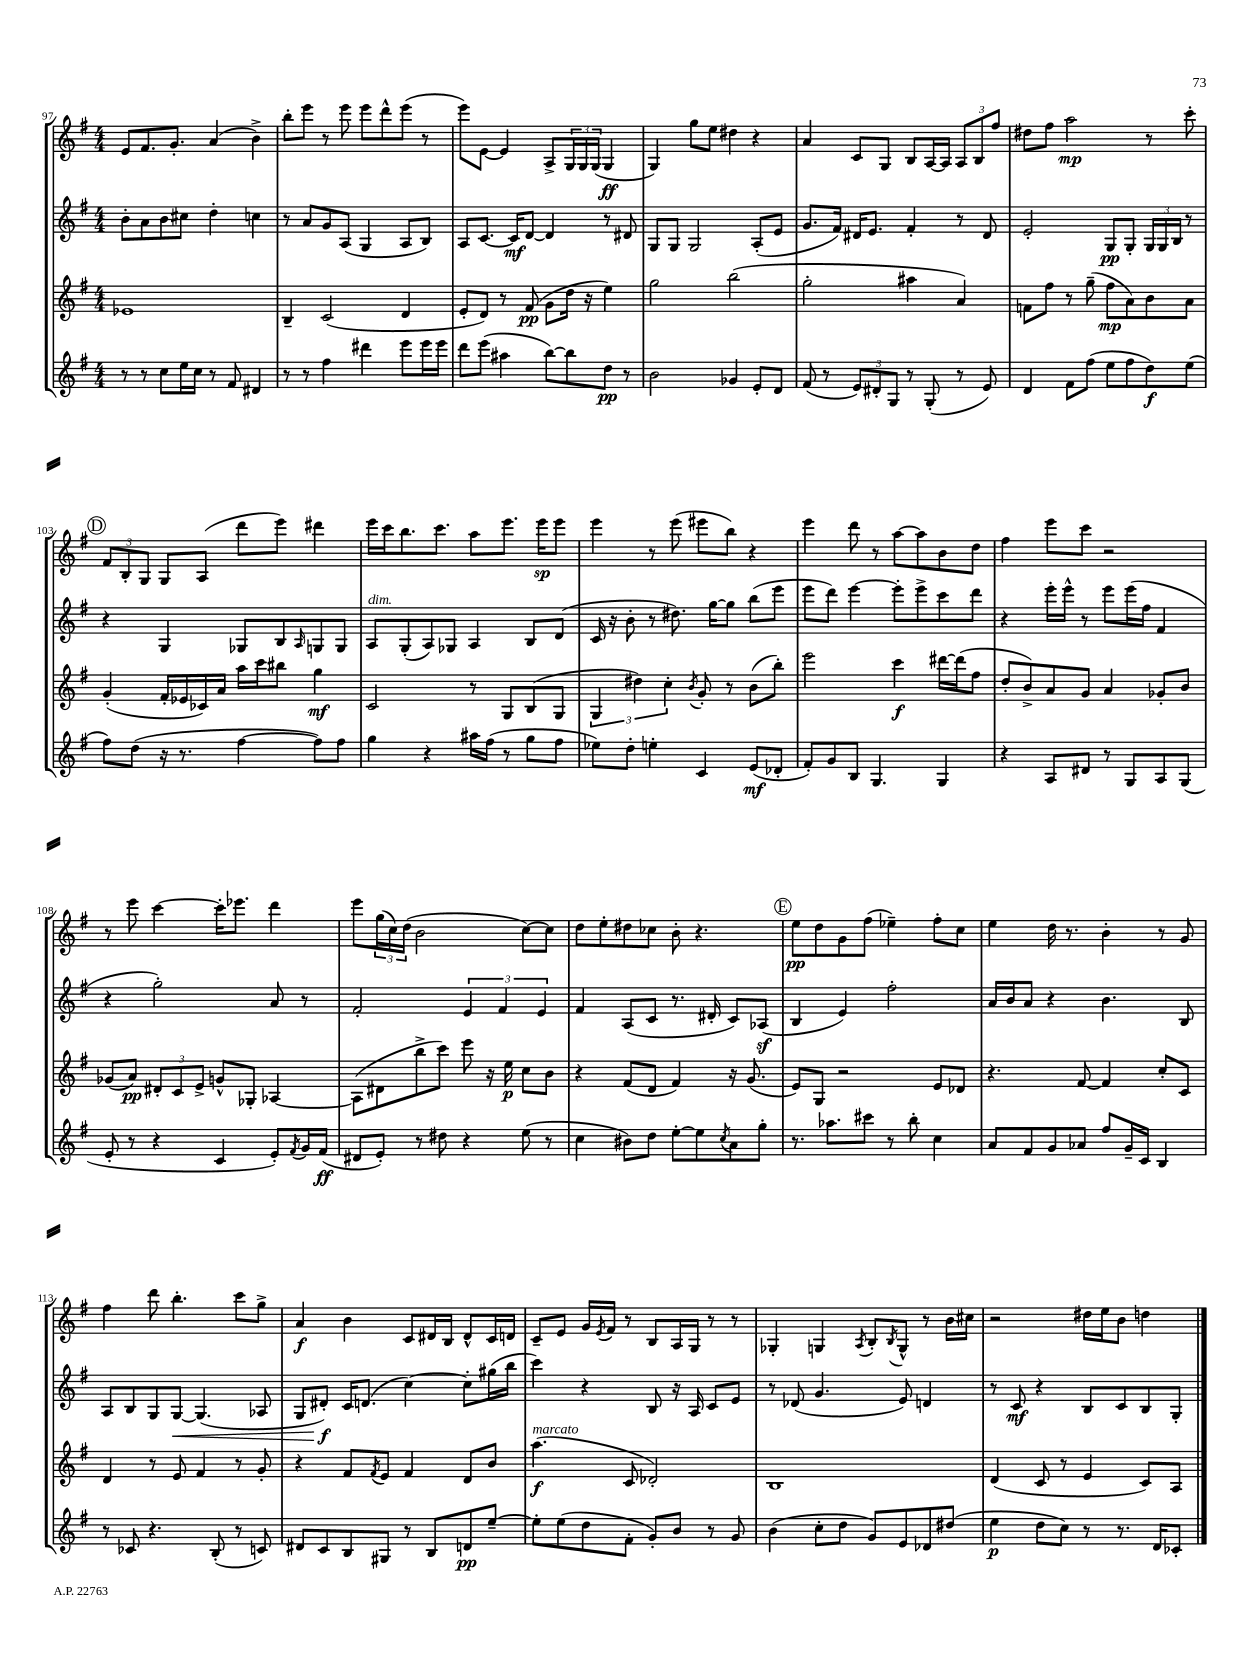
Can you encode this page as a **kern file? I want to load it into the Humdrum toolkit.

**kern	**dynam	**kern	**dynam	**kern	**dynam	**kern	**dynam
*part4	*part4	*part3	*part3	*part2	*part2	*part1	*part1
*staff4	*staff4	*staff3	*staff3	*staff2	*staff2	*staff1	*staff1
*clefG2	*	*clefG2	*	*clefG2	*	*clefG2	*
*k[f#]	*	*k[f#]	*	*k[f#]	*	*k[f#]	*
*M4/4	*	*M4/4	*	*M4/4	*	*M4/4	*
=97	=97	=97	=97	=97	=97	=97	=97
8r	.	1e-X	.	8b'\L	.	8e/L	.
8r	.	.	.	8a\	.	8.f#/	.
8cc\L	.	.	.	8b\	.	.	.
.	.	.	.	.	.	8.g'/J	.
16ee\L	.	.	.	8cc#X\J	.	.	.
16cc\JJ	.	.	.	.	.	.	.
8r	.	.	.	4dd'\	.	(4a/	.
8f#/	.	.	.	.	.	.	.
4d#X/	.	.	.	4ccn\	.	4b^\)	.
=98	=98	=98	=98	=98	=98	=98	=98
8r	.	4B~/	.	8r	.	8bb'\L	.
8r	.	.	.	8a/L	.	8eee\J	.
4ff#\	.	(2c/	.	8g/	.	8r	.
.	.	.	.	(8A/J	.	8eee\	.
4ddd#X\	.	.	.	4G/	.	8eee\L	.
.	.	.	.	.	.	8ddd^^\	.
8eee\L	.	4d/	.	8A/L	.	(8eee\J	.
16eee\L	.	.	.	8B/J)	.	8r	.
16eee\JJ	.	.	.	.	.	.	.
=99	=99	=99	=99	=99	=99	=99	=99
8ddd\L	.	8e'/L	.	8A/L	.	8eee\L)	.
(8eee\J	.	8d/J)	.	[8.c/J	.	[8e\J	.
4aa#X\	.	8r	.	.	.	4e/]	.
.	.	.	.	16c/KL]	mf	.	.
.	.	(8f#/	pp	[8d/J	.	.	.
[8bb\L)	.	8g\L	.	4d/]	.	8A^/L	.
8bb\]	.	16dd\Jk	.	.	.	24G/L	.
.	.	.	.	.	.	24G/	.
.	.	16r	.	.	.	.	.
.	.	.	.	.	.	(24G/JJ	.
8dd\J	pp	4ee\)	.	8r	.	4G/	ff
8r	.	.	.	8d#X/	.	.	.
=100	=100	=100	=100	=100	=100	=100	=100
2b\	.	2gg\	.	8G/L	.	4G/)	.
.	.	.	.	8G/J	.	.	.
.	.	.	.	2G/	.	8gg\L	.
.	.	.	.	.	.	8ee\J	.
4g-X/	.	(2bb\	.	.	.	4dd#X\	.
8e'/L	.	.	.	(8A'/L	.	4r	.
8d/J	.	.	.	8e/J	.	.	.
=101	=101	=101	=101	=101	=101	=101	=101
(8f#/	.	2gg'\	.	8.g/L	.	4a/	.
8r	.	.	.	.	.	.	.
.	.	.	.	16f#/Jk)	.	.	.
12e/L)	.	.	.	16d#X/KL	.	8c/L	.
.	.	.	.	8.e/J	.	.	.
12d#X'/	.	.	.	.	.	.	.
.	.	.	.	.	.	8G/J	.
12G/J	.	.	.	.	.	.	.
8r	.	4aa#X\	.	4f#'/	.	8B/L	.
(8G'/	.	.	.	.	.	[16A/L	.
.	.	.	.	.	.	16A/JJ]	.
8r	.	4a/)	.	8r	.	12A/L	.
.	.	.	.	.	.	12B/	.
8e/)	.	.	.	8d#/	.	.	.
.	.	.	.	.	.	12ff#/J	.
=102	=102	=102	=102	=102	=102	=102	=102
4d/	.	8fn\L	.	2e'/	.	8dd#X\L	.
.	.	8ff#\J	.	.	.	8ff#\J	.
8f#\L	.	8r	.	.	.	2aa\	mp
(8ff#\J	.	(8gg~\	.	.	.	.	.
8ee\L	.	8ff#\L	mp	8G/L	pp	.	.
8ff#\	.	8a\)	.	8G'/J	.	.	.
8dd\)	f	8b\	.	24G/LL	.	8r	.
.	.	.	.	24G/	.	.	.
.	.	.	.	24B/JJ	.	.	.
(8ee\J	.	8a\J	.	8r	.	8ccc'\	.
!!LO:LB:g=z
!!LO:REH:place=s1:t=D
=103	=103	=103	=103	=103	=103	=103	=103
8ff#\L)	.	(4g'/	.	4r	.	12f#/L	.
.	.	.	.	.	.	12B'/	.
(8dd\J	.	.	.	.	.	.	.
.	.	.	.	.	.	12G/J	.
16r	.	16f#'/LL	.	4G/	.	8G/L	.
8.r	.	16e-X/	.	.	.	.	.
.	.	16c-X/)	.	.	.	(8A/J	.
.	.	16a/JJ	.	.	.	.	.
[4ff#\	.	16aa\LL	.	8G-X/L	.	8ddd\L	.
.	.	16ccc\J	.	.	.	.	.
.	.	8bb#X\J	.	8B/	.	8eee\J)	.
.	.	.	.	16qqA/	.	.	.
8ff#\L])	.	4gg\	mf	8Gn/	.	4ddd#X\	.
8ff#\J	.	.	.	8G/J	.	.	.
=104	=104	=104	=104	=104	=104	=104	=104
!	!	!	!	!LO:TX:a:i:t=dim.	!	!	!
4gg\	.	2c/	.	8A/L	.	16eee\LL	.
.	.	.	.	.	.	16ccc\J	.
.	.	.	.	(8G'/	.	8.bb\	.
4r	.	.	.	8A/)	.	.	.
.	.	.	.	.	.	8.ccc\J	.
.	.	.	.	8G-X/J	.	.	.
16aa#X\LL	.	8r	.	4A/	.	8aa\L	.
(16ff#\JJ	.	.	.	.	.	.	.
8r	.	8G/L	.	.	.	8.eee\J	.
8gg\L	.	(8B/	.	8B/L	.	.	.
.	.	.	.	.	.	16eee\KL	sp
8ff#\J	.	8G/J	.	(8d/J	.	8eee\J	.
=105	=105	=105	=105	=105	=105	=105	=105
8ee-X\L)	.	6G/	.	16c/	.	4eee\	.
.	.	.	.	16r	.	.	.
8dd'\J	.	.	.	8b'\	.	.	.
.	.	6dd#X\)	.	.	.	.	.
4een'\	.	.	.	8r	.	8r	.
.	.	6cc'\	.	.	.	.	.
.	.	.	.	8.dd#X\)	.	(8eee\	.
.	.	8qb/	.	.	.	.	.
4c/	.	8g'/	.	.	.	8eee#X\L	.
.	.	.	.	[16gg\KL	.	.	.
.	.	8r	.	8gg\J]	.	8bb\J)	.
(8e/L	mf	(8b\L	.	(8bb\L	.	4r	.
8d-X'/J	.	8bb'\J)	.	8eee\J	.	.	.
=106	=106	=106	=106	=106	=106	=106	=106
8f#'/L)	.	2eee\	.	8eee\L	.	4eee\	.
8g/	.	.	.	8ddd\J)	.	.	.
8B/J	.	.	.	[4eee\	.	8ddd\	.
4.G/	.	.	.	.	.	8r	.
.	.	4ccc\	f	8eee'\L]	.	[8aa\L	.
.	.	.	.	8eee^\	.	8aa\]	.
4G/	.	[16ddd#X\LL	.	8ccc\	.	8b\	.
.	.	(16ddd#\J]	.	.	.	.	.
.	.	8ff#\J	.	8ddd\J	.	8dd\J	.
=107	=107	=107	=107	=107	=107	=107	=107
4r	.	8dd'/L	.	4r	.	4ff#\	.
.	.	8b^/)	.	.	.	.	.
8A/L	.	8a/	.	16eee'\LL	.	8eee\L	.
.	.	.	.	16eee^^\JJ	.	.	.
8d#X/J	.	8g/J	.	8r	.	8ccc\J	.
8r	.	4a/	.	8eee\L	.	2r	.
8G/L	.	.	.	(16eee\L	.	.	.
.	.	.	.	16ff#\JJ	.	.	.
8A/	.	8g-X'/L	.	4f#/	.	.	.
(8G/J	.	8b/J	.	.	.	.	.
!!LO:LB:g=z
=108	=108	=108	=108	=108	=108	=108	=108
8e'/	.	(8g-X/L	.	4r	.	8r	.
8r	.	8a/J)	pp	.	.	8eee\	.
4r	.	12d#X'/L	.	2gg'\)	.	[4ccc\	.
.	.	12c/	.	.	.	.	.
.	.	12e^/J	.	.	.	.	.
4c/	.	8gn^^/L	.	.	.	16ccc'\KL]	.
.	.	.	.	.	.	8.eee-X\J	.
.	.	8G-X'/J	.	.	.	.	.
8e'/L)	.	[4A-X/	.	8a/	.	4ddd\	.
8qf#/	.	.	.	.	.	.	.
16g/L	.	.	.	8r	.	.	.
(16f#/JJ	ff	.	.	.	.	.	.
=109	=109	=109	=109	=109	=109	=109	=109
8d#X/L	.	(8A-\L]	.	2f#'/	.	8eee\L	.
8e'/J)	.	8d#X\	.	.	.	(24gg\L	.
.	.	.	.	.	.	24cc\)	.
.	.	.	.	.	.	(24dd\JJ	.
8r	.	8bb^\	.	.	.	2b\	.
8dd#X\	.	8ccc\J)	.	.	.	.	.
4r	.	8eee\	.	6e/	.	.	.
.	.	16r	.	.	.	.	.
.	.	.	.	6f#/	.	.	.
.	.	16ee\	p	.	.	.	.
(8ee\	.	8cc\L	.	.	.	[8cc\L)	.
.	.	.	.	6e/	.	.	.
8r	.	8b\J	.	.	.	8cc\J]	.
=110	=110	=110	=110	=110	=110	=110	=110
4cc\	.	4r	.	4f#/	.	8dd\L	.
.	.	.	.	.	.	8ee'\	.
8b#X\L)	.	(8f#/L	.	(8A/L	.	8dd#X\	.
8dd\J	.	8d/J	.	8c/J	.	8cc-X\J	.
[8ee'\L	.	4f#/)	.	8.r	.	8b'\	.
8ee\]	.	.	.	.	.	4.r	.
.	.	.	.	16d#X'/	.	.	.
8qcc/	.	.	.	.	.	.	.
8a\	.	16r	.	8c/L)	.	.	.
.	.	(8.g/	.	.	.	.	.
8gg'\J	.	.	.	(8A-Xz/J	.	.	.
!!LO:REH:place=s1:t=E
=111	=111	=111	=111	=111	=111	=111	=111
8.r	.	8e/L)	.	4B/	.	8ee\L	pp
.	.	8G/J	.	.	.	8dd\	.
8.aa-X\L	.	.	.	.	.	.	.
.	.	2r	.	4e/)	.	8g\	.
8ccc#X\J	.	.	.	.	.	(8ff#\J	.
8r	.	.	.	2ff#'\	.	4ee-X~\)	.
8bb'\	.	.	.	.	.	.	.
4cc\	.	8e/L	.	.	.	8ff#'\L	.
.	.	8d-X/J	.	.	.	8cc\J	.
=112	=112	=112	=112	=112	=112	=112	=112
8a/L	.	4.r	.	16a/LL	.	4ee\	.
.	.	.	.	16b/J	.	.	.
8f#/	.	.	.	8a/J	.	.	.
8g/	.	.	.	4r	.	16dd\	.
.	.	.	.	.	.	8.r	.
8a-X/J	.	[8f#/	.	.	.	.	.
8ff#/L	.	4f#/]	.	4.b\	.	4b'\	.
16g~/L	.	.	.	.	.	.	.
16c/JJ	.	.	.	.	.	.	.
4B/	.	8cc'/L	.	.	.	8r	.
.	.	8c/J	.	8B/	.	8g/	.
!!LO:LB:g=z
=113	=113	=113	=113	=113	=113	=113	=113
8r	.	4d/	.	8A/L	.	4ff#\	.
8c-X/	.	.	.	8B/	.	.	.
4.r	.	8r	.	8G/	.	8ddd\	.
!	!	!	!	!	!LO:HP:b	!	!
.	.	8e/	.	[8G/J	<	4.bb'\	.
.	.	4f#/	.	(4.G/]	.	.	.
(8B'/	.	.	.	.	.	.	.
8r	.	8r	.	.	.	8ccc\L	.
8cn/)	.	8g'/	.	8A-X/	.	8gg^\J	.
=114	=114	=114	=114	=114	=114	=114	=114
8d#X/L	.	4r	.	8G/L	.	4a/	f
8c/	.	.	.	8d#X'/J)	f	.	.
8B/	.	8f#/L	.	16c/KL	[	4b\	.
.	.	.	.	(8.dn/J	.	.	.
.	.	8qf#/	.	.	.	.	.
8G#X/J	.	8e/J	.	.	.	.	.
8r	.	4f#/	.	[4cc\)	.	8c/L	.
8B/L	.	.	.	.	.	16d#X/L	.
.	.	.	.	.	.	16B/JJ	.
8dn/	pp	8d/L	.	8cc'\L]	.	8d#^^/L	.
[8ee~/J	.	8b/J	.	(16gg#X\L	.	16c/L	.
.	.	.	.	16bb\JJ	.	16dn/JJ	.
=115	=115	=115	=115	=115	=115	=115	=115
!	!	!LO:TX:a:i:t=marcato	!	!	!	!	!
8ee'\L]	.	(4.aa\	f	4ccc\)	.	8c~/L	.
(8ee\	.	.	.	.	.	8e/J	.
8dd\	.	.	.	4r	.	16g/LL	.
.	.	.	.	.	.	8qe/	.
.	.	.	.	.	.	16f#/JJ	.
8f#'\J	.	8c/	.	.	.	8r	.
8g'/L)	.	2d-X'/)	.	8B/	.	8B/L	.
8b/J	.	.	.	16r	.	16A/L	.
.	.	.	.	16A/	.	16G/JJ	.
8r	.	.	.	8c/L	.	8r	.
8g/	.	.	.	8e/J	.	8r	.
=116	=116	=116	=116	=116	=116	=116	=116
(4b\	.	1B	.	8r	.	4G-X'/	.
.	.	.	.	(8d-X/	.	.	.
8cc'\L	.	.	.	4.g/	.	4Gn/	.
8dd\J	.	.	.	.	.	.	.
.	.	.	.	.	.	8qA/	.
8g/L)	.	.	.	.	.	8B'/L	.
.	.	.	.	.	.	8qB/	.
8e/	.	.	.	8e/)	.	8G^^/J	.
8d-X/	.	.	.	4dn/	.	8r	.
(8dd#X/J	.	.	.	.	.	16b\LL	.
.	.	.	.	.	.	16cc#X\JJ	.
=117	=117	=117	=117	=117	=117	=117	=117
4ee\	p	(4d/	.	8r	.	2r	.
.	.	.	.	8c/	mf	.	.
8dd\L	.	8c/	.	4r	.	.	.
8cc\J)	.	8r	.	.	.	.	.
8r	.	4e/	.	8B/L	.	16dd#X\LL	.
.	.	.	.	.	.	16ee\J	.
8.r	.	.	.	8c/	.	8b\J	.
.	.	8c/L)	.	8B/	.	4ddn\	.
16d/KL	.	.	.	.	.	.	.
8c-X'/J	.	8A/J	.	8G'/J	.	.	.
==	==	==	==	==	==	==	==
*-	*-	*-	*-	*-	*-	*-	*-
